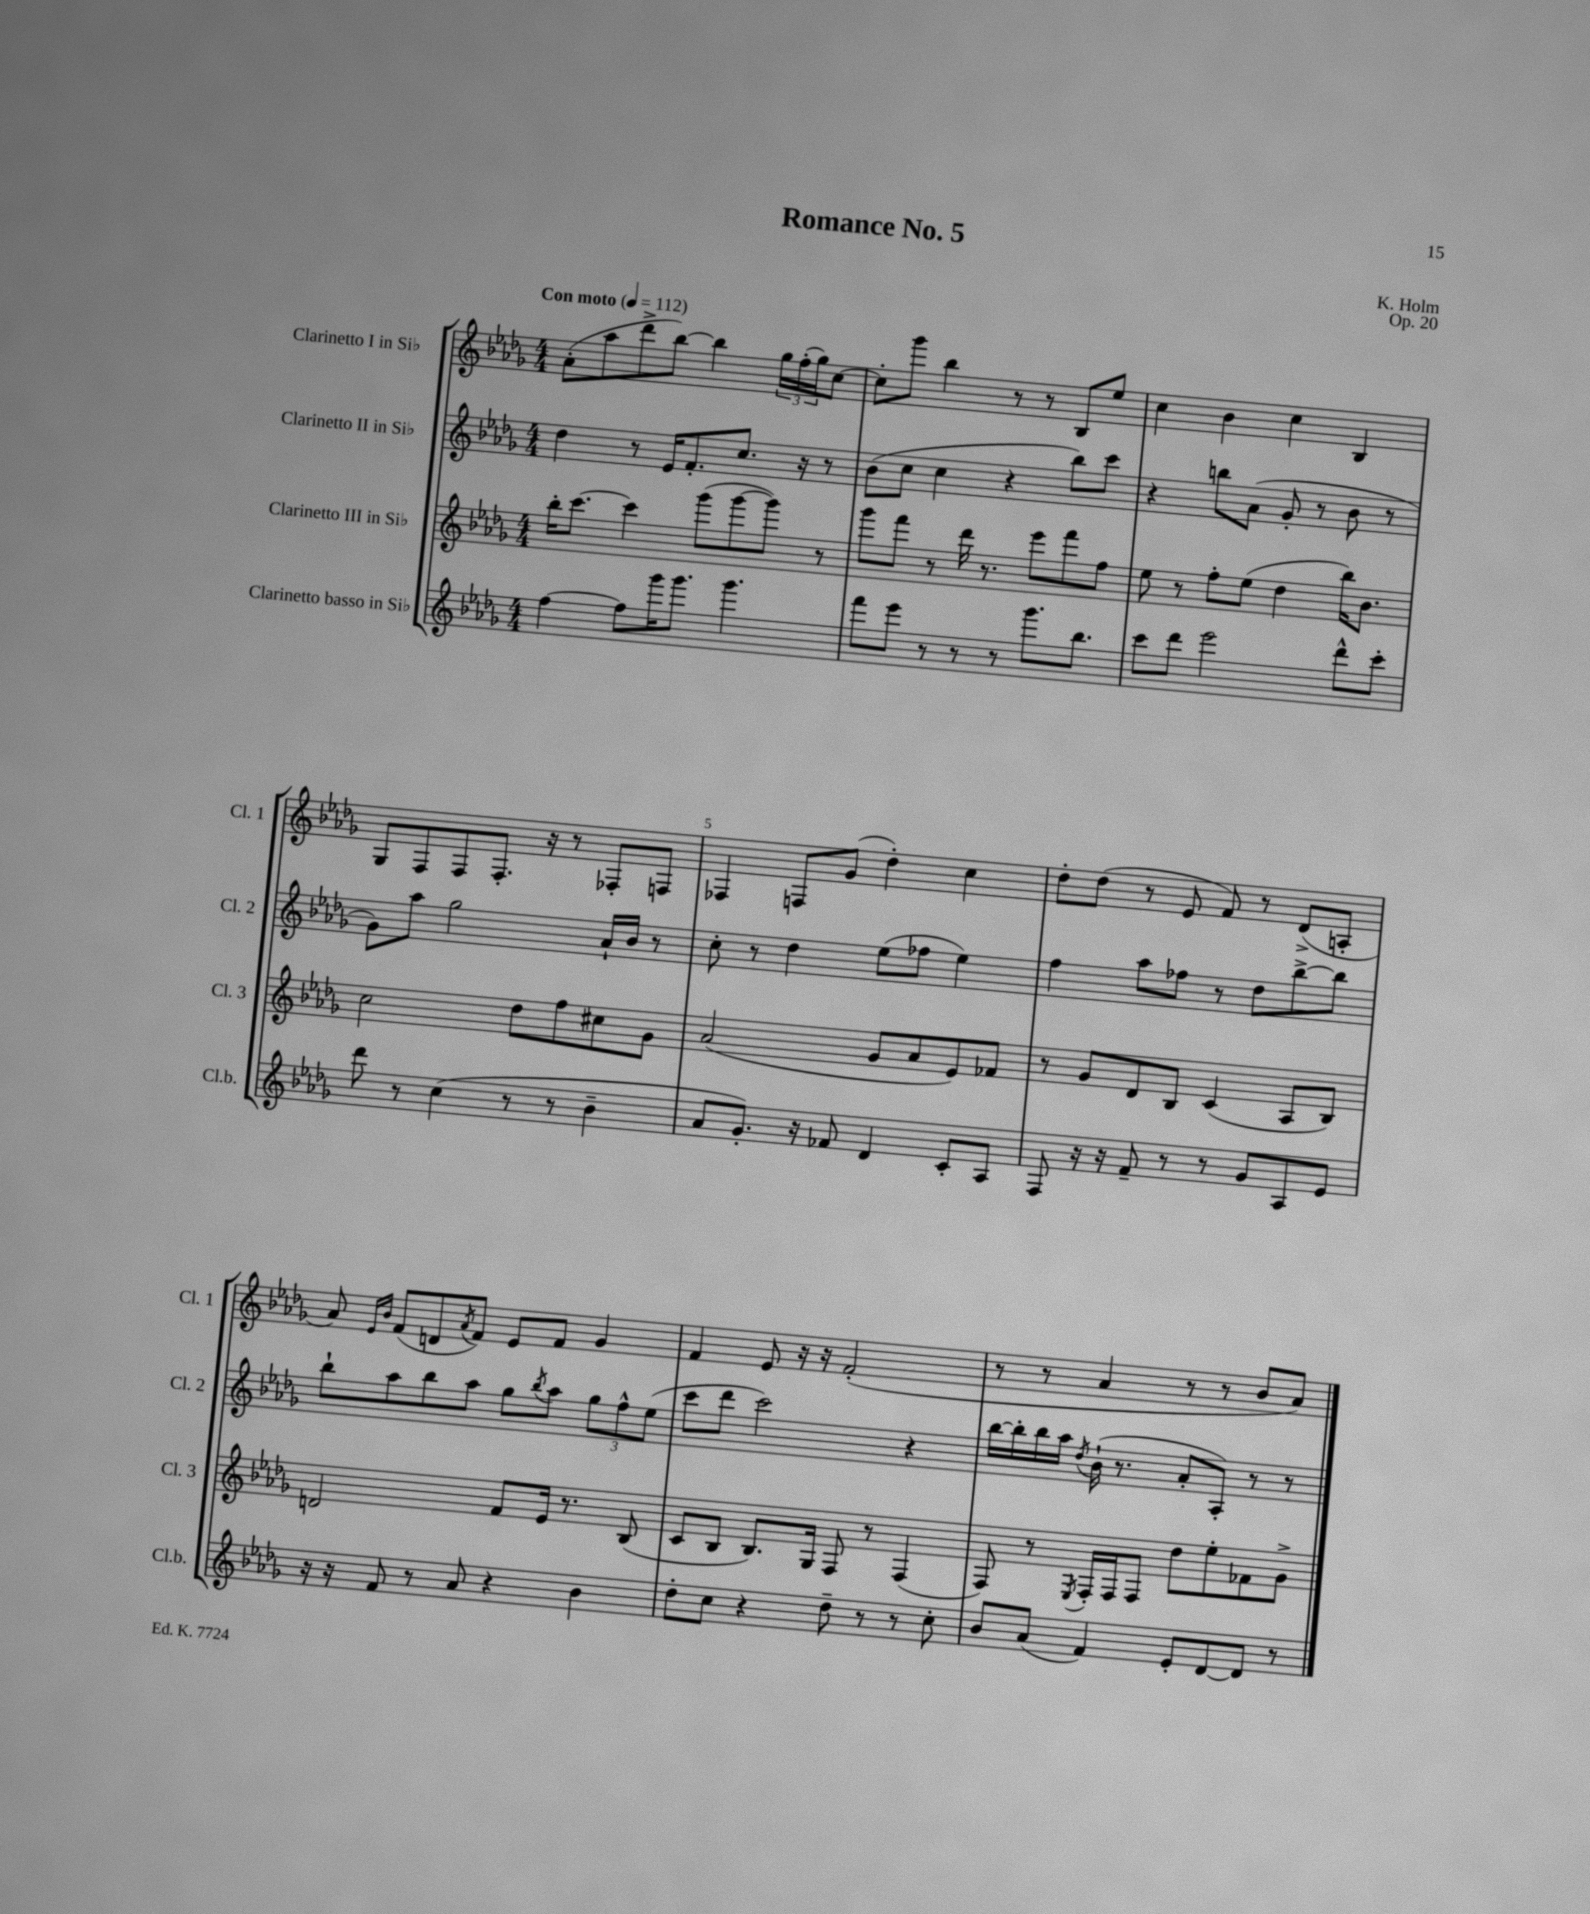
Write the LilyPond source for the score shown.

\header { title = "Romance No. 5" composer = "K. Holm" opus = "Op. 20" }
<<
\new StaffGroup <<
\new Staff = "s0" \with { instrumentName = "Clarinetto I in Sib" shortInstrumentName = "Cl. 1" } {
    \clef treble \key des \major \numericTimeSignature \time 4/4 \tempo "Con moto" 4 = 112
    aes'8-.( aes''8 des'''8-> bes''8~) bes''4 \tuplet 3/2 { ges''16 f''16-.( ges''16) } c''8~ |
    c''8-. ges'''8 bes''4 r8 r8 bes8 ees''8 |
    c''4 bes'4 c''4 bes4 |
    ges8 f8 f8 f8.-. r16 r8 fes8-. f8 |
    fes4 f8 ges'8( des''4-.) c''4 |
    des''8-. des''8( r8 ees'8 f'8) r8 des'8->( a8-. |
    aes'8) \grace { ees'16 bes'16 } f'8( d'8 \acciaccatura { aes'8 } f'8) ees'8 f'8 ges'4 |
    f'4 ees'8 r16 r16 f'2-.( |
    r8 r8 aes'4 r8 r8 bes'8 aes'8) \bar "|." |
}
\new Staff = "s1" \with { instrumentName = "Clarinetto II in Sib" shortInstrumentName = "Cl. 2" } {
    \clef treble \key des \major \numericTimeSignature \time 4/4
    des''4 r8 ees'16 f'8.-. c''8. r16 r8 |
    bes'8( c''8 c''4 r4 bes''8) c'''8 |
    r4 b''8 aes'8( ges'8-. r8 bes'8 r8 |
    ges'8) aes''8 ges''2 aes'16-! bes'16 r8 |
    c''8-. r8 des''4 ees''8( fes''8 ees''4) |
    f''4 aes''8 fes''8 r8 des''8 bes''8~-> bes''8 |
    bes''8-! aes''8 bes''8 aes''8 ges''8 \acciaccatura { bes''8 } aes''8 \tuplet 3/2 { ges''8 f''8-^ ees''8( } |
    c'''8 des'''8 c'''2) r4 |
    bes''16~ bes''16-. bes''16 aes''16 \acciaccatura { des''8 } bes'16-!( r8. aes'8-. aes8-.) r8 r8 \bar "|." |
}
\new Staff = "s2" \with { instrumentName = "Clarinetto III in Sib" shortInstrumentName = "Cl. 3" } {
    \clef treble \key des \major \numericTimeSignature \time 4/4
    bes''16-. c'''8.~ c'''4 ges'''8( ges'''8~ ges'''8) r8 |
    ges'''8 f'''8 r8 des'''16 r8. ees'''8 f'''8 f''8 |
    ees''8 r8 f''8-. ees''8( des''4 bes''16) bes'8. |
    c''2 des''8 f''8 cis''8 ges'8 |
    aes'2( ges'8 aes'8 ees'8) fes'8 |
    r8 ges'8 des'8 bes8 c'4( aes8 bes8) |
    d'2 f'8 ees'16 r8. bes8( |
    c'8 bes8 bes8.) ges16 f8 r8 f4( |
    f8) r8 \acciaccatura { ees8 } f16-. f16 f8 des''8 ees''8-. fes'8 ges'8-> \bar "|." |
}
\new Staff = "s3" \with { instrumentName = "Clarinetto basso in Sib" shortInstrumentName = "Cl.b." } {
    \clef treble \key des \major \numericTimeSignature \time 4/4
    f''4~ f''8 ges'''16 ges'''8. ges'''4. |
    f'''8 ees'''8 r8 r8 r8 ges'''8. bes''8. |
    c'''8 des'''8 ees'''2 des'''8-^ c'''8-. |
    des'''8 r8 c''4( r8 r8 bes'4-- |
    aes'8 ges'8.-.) r16 fes'8 des'4 c'8-. aes8 |
    f8 r16 r16 f'8-- r8 r8 ges'8 aes8 ees'8 |
    r16 r16 f'8 r8 aes'8 r4 bes'4 |
    des''8-. c''8 r4 des''8-- r8 r8 c''8-. |
    bes'8 aes'8( f'4) ees'8-. des'8~ des'8 r8 \bar "|." |
}
>>
>>
\layout { \context { \Score \override BarNumber.break-visibility = ##(#f #t #t) barNumberVisibility = #(every-nth-bar-number-visible 5) } }
